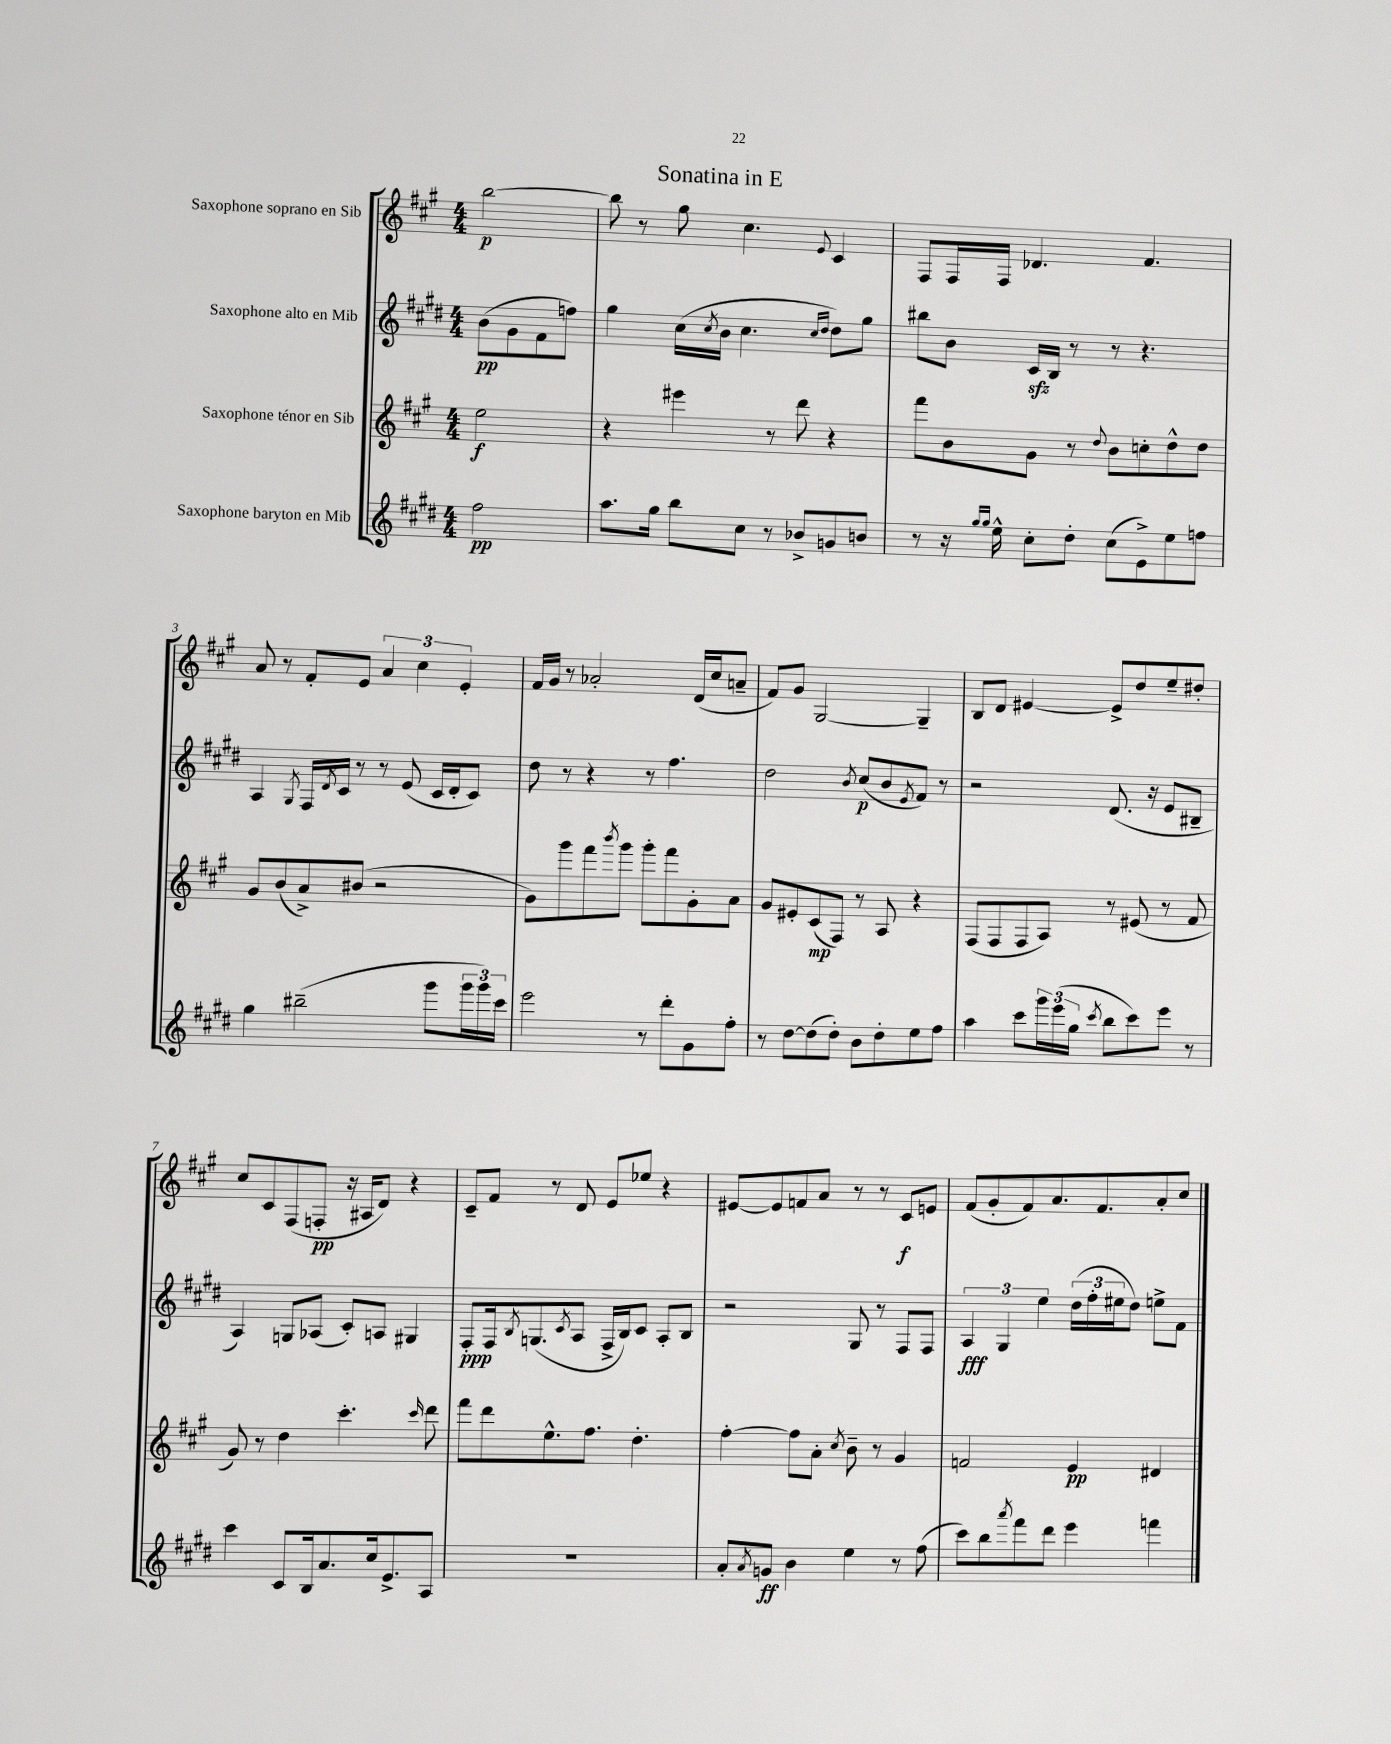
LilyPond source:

\header { title = "Sonatina in E" }
<<
\new StaffGroup <<
\new Staff = "s0" \with { instrumentName = "Saxophone soprano en Sib" } {
    \clef treble \key a \major \numericTimeSignature \time 4/4 \partial 2
    b''2~\p |
    b''8 r8 gis''8 cis''4. \appoggiatura { e'8 } cis'4 |
    fis8 fis16 fis16 des'4. fis'4. |
    a'8 r8 fis'8-. e'8 \tuplet 3/2 { a'4 cis''4 e'4-. } |
    fis'16 gis'16 r8 aes'2-. d'16( cis''16 a'8-- |
    fis'8) gis'8 gis2~ gis4-- |
    b8 d'8 eis'4~ eis'8-> d''8 e''8-- dis''8-. |
    cis''8 cis'8 fis8( f8-.\pp r16 ais16 d'8) r4 |
    cis'8-- fis'8 r8 d'8 e'8 ees''8 r4 |
    eis'8~ eis'8 f'8 a'8 r8 r8 cis'8\f e'8 |
    fis'8( gis'8-. fis'8) a'8. fis'8. a'8-. cis''8 \bar "|." |
}
\new Staff = "s1" \with { instrumentName = "Saxophone alto en Mib" } {
    \clef treble \key e \major \numericTimeSignature \time 4/4 \partial 2
    b'8\pp( gis'8 fis'8 f''8) |
    gis''4 cis''16( \acciaccatura { cis''8 } b'16 cis''4. \grace { cis''16 dis''16 } dis''8) gis''8 |
    bis''8 b'8 cis'16\sfz b16 r8 r8 r4. |
    a4 \acciaccatura { gis8 } fis16 \acciaccatura { dis'8 } cis'16 r8 r8 e'8( cis'16 dis'16-. cis'8) |
    dis''8 r8 r4 r8 fis''4. |
    dis''2 \acciaccatura { b'8 } cis''8\p( b'8 \acciaccatura { e'8 } fis'8) r8 |
    r2 dis'8.( r16 e'8 bis8-- |
    a4) g8 aes8( cis'8-.) a8 gis4 |
    fis8-.\ppp fis16 \acciaccatura { b8 } g8.( \acciaccatura { cis'8 } a8 fis16-> b16) cis'8 a8-. b8 |
    r2 gis8 r8 fis8 fis8 |
    \tuplet 3/2 { a4\fff gis4 e''4 } \tuplet 3/2 { dis''16( fis''16-. eis''16 } dis''8) e''8-> fis'8 \bar "|." |
}
\new Staff = "s2" \with { instrumentName = "Saxophone ténor en Sib" } {
    \clef treble \key a \major \numericTimeSignature \time 4/4 \partial 2
    e''2\f |
    r4 eis'''4 r8 d'''8 r4 |
    fis'''8 b'8 gis'8 r8 \appoggiatura { d''8 } b'8 c''8-. d''8-^ d''8 |
    gis'8 b'8( a'8->) bis'8( r2 |
    gis'8) gis'''8 fis'''8 \acciaccatura { b'''8 } gis'''8 gis'''8-. fis'''8 gis'8-. a'8 |
    gis'8 eis'8-. cis'8\mp( fis8) r8 a8 r4 |
    fis8( fis8 fis8 a8) r8 eis'8( r8 fis'8 |
    gis'8) r8 d''4 cis'''4.-. \grace { cis'''16 } d'''8 |
    fis'''8 d'''8 e''8.-^ fis''8. d''4.-. |
    fis''4~-. fis''8 a'8-. \acciaccatura { cis''8 } b'8-- r8 gis'4 |
    f'2 e'4\pp dis'4 \bar "|." |
}
\new Staff = "s3" \with { instrumentName = "Saxophone baryton en Mib" } {
    \clef treble \key e \major \numericTimeSignature \time 4/4 \partial 2
    fis''2\pp |
    a''8. gis''16 b''8 cis''8 r8 bes'8-> g'8 b'8 |
    r8 r16 \grace { gis''16 gis''16 } e''16-^ cis''8-. dis''8-. cis''8( e'8->) e''8 f''8 |
    gis''4 bis''2--( gis'''8 \tuplet 3/2 { gis'''16 gis'''16) cis'''16 } |
    e'''2 r8 dis'''8-. gis'8 fis''8-. |
    r8 dis''8~ dis''8( dis''8-.) b'8 dis''8-. e''8 fis''8 |
    a''4 cis'''8 \tuplet 3/2 { gis'''16 e'''16( gis''16 } \acciaccatura { cis'''8 } b''8 cis'''8) e'''8 r8 |
    cis'''4 cis'8 b16 a'8. cis''16 e'8.-> a8 |
    R1 |
    a'8-. \acciaccatura { a'8 } g'8\ff b'4 e''4 r8 fis''8( |
    cis'''8) b''8 \acciaccatura { a'''8 } fis'''8 dis'''8 e'''4 f'''4 \bar "|." |
}
>>
>>
